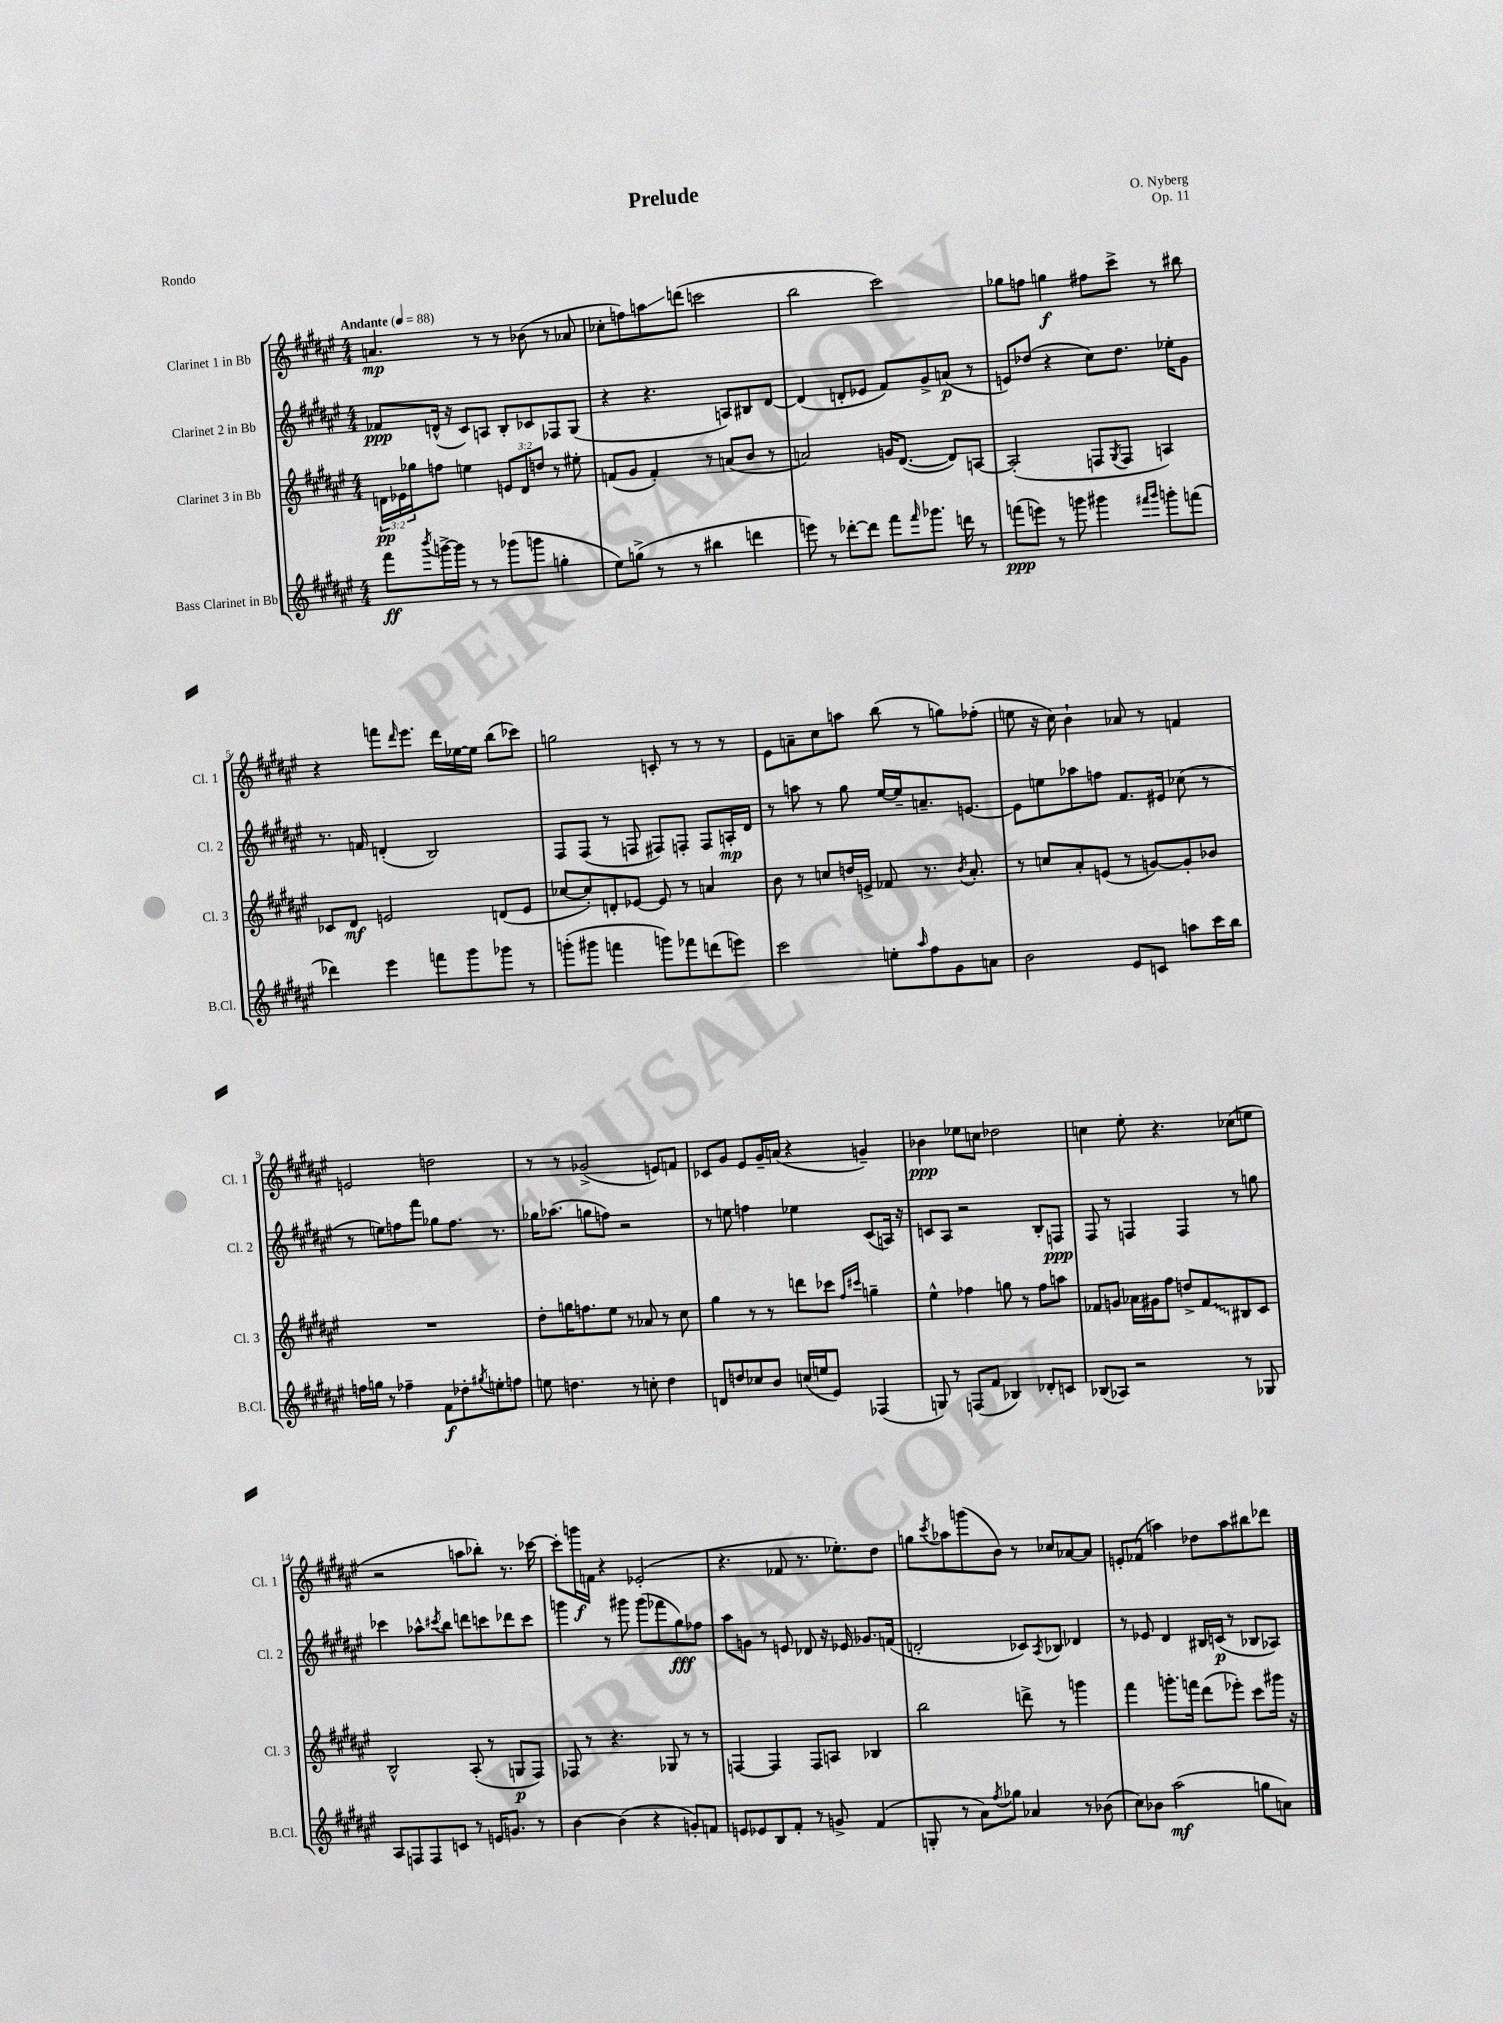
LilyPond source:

\header { title = "Prelude" composer = "O. Nyberg" opus = "Op. 11" piece = "Rondo" }
<<
\new StaffGroup <<
\new Staff = "s0" \with { instrumentName = "Clarinet 1 in Bb" shortInstrumentName = "Cl. 1" } {
    \clef treble \key fis \major \numericTimeSignature \time 4/4 \tempo "Andante" 4 = 88
    a'4.\mp r8 r8 bes'8( r8 aes'8 |
    ces''8-. f''8) a''8\glissando d'''8( c'''2 |
    b''2 cis'''2) |
    ges''8 f''8 g''4\f fis''8 cis'''8-> r8 bis''8 |
    r4 f'''8 \grace { dis'''16 } eis'''8. dis'''16 ees''16~ ees''16 b''8( ces'''8) |
    g''2 c'8-. r8 r8 r8 |
    eis'8 a'8-- cis''8 a''8 b''8( r8 g''8) fes''8-.( |
    e''8 r16 cis''16) b'4-! aes'8 r8 f'4 |
    e'2 d''2 |
    r8 r8 ges'2->( e'8) f'8 |
    ces'8 gis'8 eis'8 gis'16-- a'16( r4 g'4--) |
    bes'4\ppp ees''8 c''8 des''2 |
    c''4 eis''8-. r4. ces''8( e''8 |
    r2 a''8 bes''8-.) r8. ces'''16~ |
    ces'''8-. g'''16\f f'16 r4 ees'2-.( |
    r4. fes'8 r8. ees''8.-.) dis''8 |
    g''8 \acciaccatura { cis'''8 } aes''8 g'''8( b'8) r8 ces''8 aes'8~ aes'8 |
    e'8-. fes'8( a''4) des''8 a''8 bis''8 des'''8 \bar "|." |
}
\new Staff = "s1" \with { instrumentName = "Clarinet 2 in Bb" shortInstrumentName = "Cl. 2" } {
    \clef treble \key fis \major \numericTimeSignature \time 4/4
    fes'8\ppp d'16-^( r16 cis'8) a8 b8-. ces'8 fes8 gis8( |
    r4 r4. a8) bis8 dis'8~ |
    dis'4( d'8-. ees'8 fis'8) gis'8-> a'8\p( r8 |
    e'8) des''8( r4 cis''8) des''8. ees''16-. gis'8 |
    r8. f'16 d'4-.( b2) |
    fis8 fis8( r8 f8 fis8) f8-. f8 a16-.\mp dis'16 |
    r8 a''8 r8 gis''8 eis''16~ eis''16-- a'8.-- e'8.~ |
    e'8 e''8 aes''8 f''8 fis'8. eis'16 ces''8( r8 |
    r8 e''8) f''8 fis'''8 ges''8 f''8. r8. |
    ges''16 aes''8.( g''8 f''8) r2 |
    r8 e''8 f''4 ees''4 cis'8( a16) r16 |
    c'8 ais8 r2 b8-. f8\ppp |
    fis8 r8 f4 f4 r8 g''8 |
    ces'''4 aes''8-^ \acciaccatura { cis'''8 } b''8 d'''8 c'''8 des'''8 c'''8 |
    g'''4 r8 gis'''8 gis'''8( fes'''8 gis''8\fff) fes''8 |
    ais''8 g'8 r8 e'8 des'8 r16 ees'16 ges'8. f'16( |
    d'2-. ces'8) \acciaccatura { ais8 } bes8 des'4 |
    r8 ees'8 dis'4 bis16 c'16\p( r8 bes8 aes8) \bar "|." |
}
\new Staff = "s2" \with { instrumentName = "Clarinet 3 in Bb" shortInstrumentName = "Cl. 3" } {
    \clef treble \key fis \major \numericTimeSignature \time 4/4 \override Staff.TupletNumber.text = #tuplet-number::calc-fraction-text
    \tuplet 3/2 { d'16\pp ees'16 ges''16 } f''8 e''4 \tuplet 3/2 { e'8 d'8 d''8 } r8 eis''8-. |
    f'8( gis'8 f'4-.) r8 a'8( b'8 r8 |
    a'2) g'16 dis'8.~( dis'8) a8~ |
    a2-.( f8 \acciaccatura { gis8 } f8 a4) |
    ces'8 dis'8\mf e'2 d'8( e'8 |
    ces''8~ ces''8-.) d'8-. ees'8~ ees'8 r8 a'4 |
    b'8 r8 c''8 d''16 e'16-> fes'8 r8. \acciaccatura { b'8 } ais'8.-. |
    r8 c''8 ais'8-. e'8( r8 g'8~) g'8-. bes'8 |
    R1 |
    dis''8-. g''16 f''8. eis''8 r8 aes'8 r8 cis''8 |
    gis''4 r8 r8 d'''8 ces'''8 \grace { fis''16 cis'''16 } g''4-- |
    eis''4-^ fes''4 g''8 r8 fes''8 a''8 |
    fes'8 g'8 aes'16 gis'16 fis''8 d''8-> \once \override Glissando.style = #'zigzag fes'8\glissando bis8 cis'8 |
    b2-^ ais8-.( r8 g8\p fis8) |
    fes8 r8 r4. ges8 r8 r8 |
    f4~ f4 f8 a8 bes4 |
    b''2 d'''8-> r8 g'''4 |
    fis'''4 g'''8.-. f'''16 dis'''8( ees'''8-.) cis'''8 gis'''16 r16 \bar "|." |
}
\new Staff = "s3" \with { instrumentName = "Bass Clarinet in Bb" shortInstrumentName = "B.Cl." } {
    \clef treble \key fis \major \numericTimeSignature \time 4/4
    fis'''8\ff \acciaccatura { b'''8 } g'''16~-> g'''16 r8 r8 ges'''8( g'''8 g''4-. |
    eis''8) g''8->( r8 r8 bis''4 d'''4 |
    e'''8) r8 des'''8~-. des'''8 fis'''8 \grace { fis'''16 } ges'''8. d'''16 r8 |
    f'''8\ppp( e'''8) r8 g'''8 gis'''4 \grace { fis'''16 gis'''16 } g'''8-. f'''8( |
    des'''4) eis'''4 f'''8 gis'''8 ges'''8 r8 |
    g'''8-.( gis'''8 f'''4 g'''8) fes'''8 d'''8( e'''8) |
    cis'''2 e''8-. \grace { ais''16 } fis''8 gis'8 a'8 |
    b'2 eis'8 c'8 a''8 cis'''16 b''16 |
    f''16 g''16 r8 fes''4-- fis'8\f des''8-. \acciaccatura { gis''8 } e''8-. f''8 |
    e''8 d''4. r8 c''8-. d''4 |
    d'8 d''8 ces''8 b'8 c''16( e''16 eis'8) fes4( |
    g8) r8 f8( fis'8 bes4) des'8-. c'8 |
    bes8( aes8) r2 r8 ges8 |
    ais8 f8 f8 c'8 r8 e'16 g'8. r8 |
    b'4~ b'4( r4 g'8-.) f'8 |
    e'8 ees'8 b8 fis'8-. r8 g'8-> fis'4( |
    g8-. r8 ais'8) \acciaccatura { fis''8 } ges''8 aes'4 r8 bes'8( |
    cis''8) bes'8 ais''2\mf( g''8 a'8) \bar "|." |
}
>>
>>
